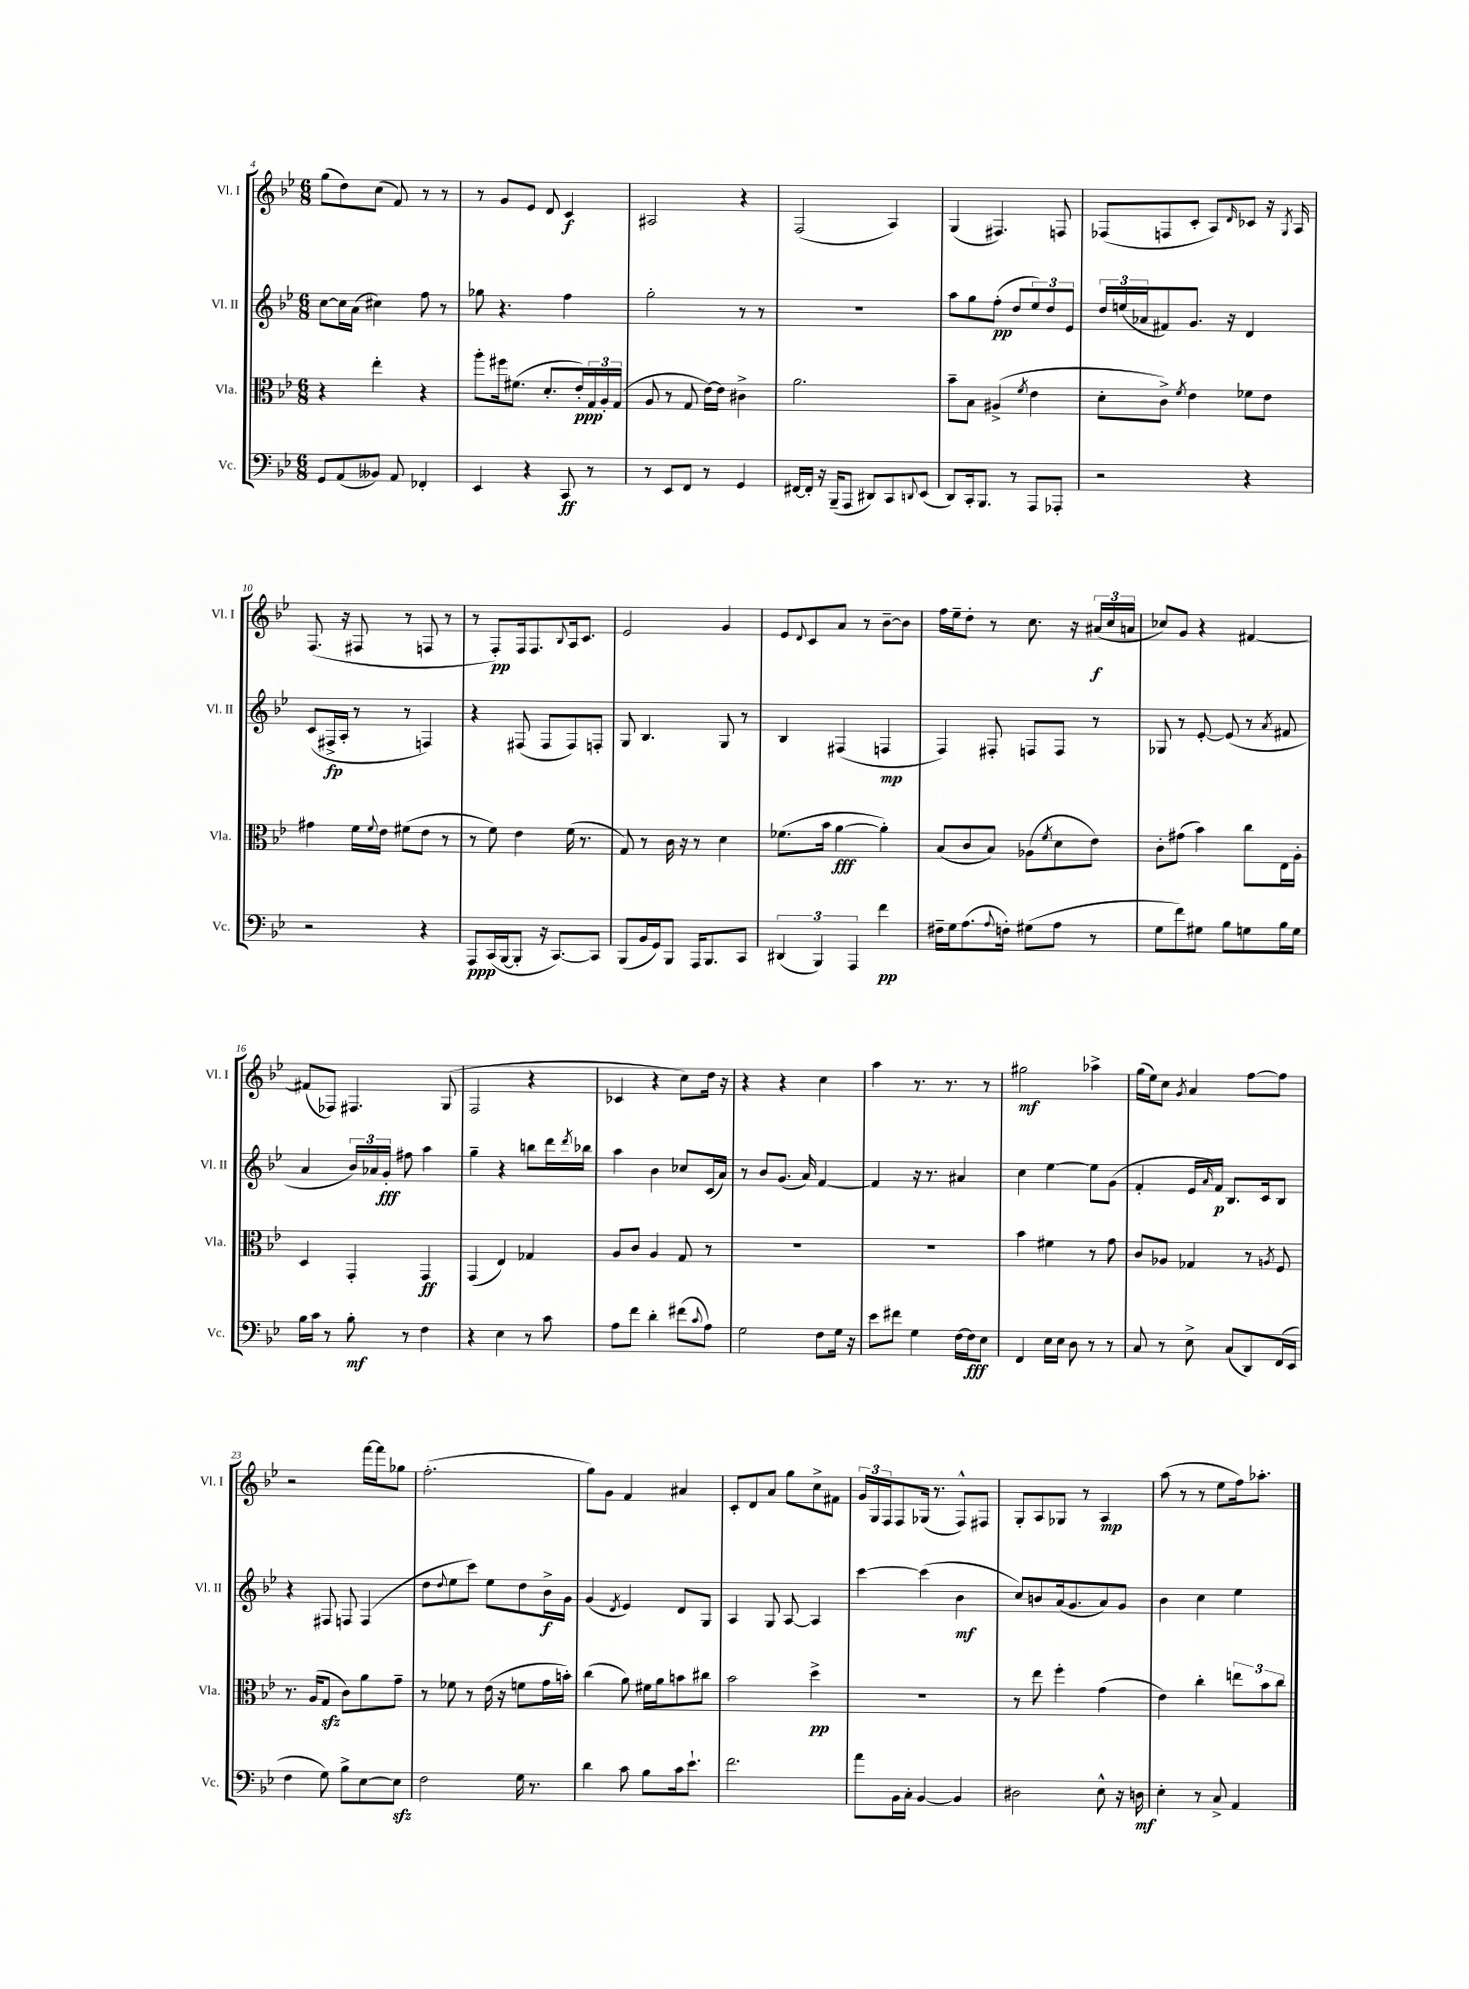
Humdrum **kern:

**kern	**dynam	**kern	**dynam	**kern	**dynam	**kern	**dynam
*part4	*part4	*part3	*part3	*part2	*part2	*part1	*part1
*staff4	*staff4	*staff3	*staff3	*staff2	*staff2	*staff1	*staff1
*I"Vc.	*	*I"Vla.	*	*I"Vl. II	*	*I"Vl. I	*
*I'Vc.	*	*I'Vla.	*	*I'Vl. II	*	*I'Vl. I	*
*clefF4	*	*clefC3	*	*clefG2	*	*clefG2	*
*k[b-e-]	*	*k[b-e-]	*	*k[b-e-]	*	*k[b-e-]	*
*M6/8	*	*M6/8	*	*M6/8	*	*M6/8	*
=4	=4	=4	=4	=4	=4	=4	=4
8GG/L	.	4r	.	[8cc\L	.	(8gg\L	.
(8AA/	.	.	.	16cc\L]	.	8dd\)	.
.	.	.	.	(16a\JJ	.	.	.
8BB--X/J)	.	4ee-'\	.	4cc#X\)	.	(8cc\J	.
8AA/	.	.	.	.	.	8f/)	.
4FF-X'/	.	4r	.	8ff\	.	8r	.
.	.	.	.	8r	.	8r	.
=5	=5	=5	=5	=5	=5	=5	=5
4EE-/	.	8aa'\L	.	8gg-X\	.	8r	.
.	.	16ff#X\k	.	4.r	.	8g/L	.
.	.	(8.f#X\J	.	.	.	.	.
4r	.	.	.	.	.	8e-/J	.
.	.	8.d'/L	.	.	.	8d/	.
8CC/	ff	.	.	4ff\	.	4c/	f
.	.	16e-'/L)	ppp	.	.	.	.
8r	.	24G/	.	.	.	.	.
.	.	24A'/	.	.	.	.	.
.	.	(24G/JJ	.	.	.	.	.
=6	=6	=6	=6	=6	=6	=6	=6
8r	.	8A/	.	2gg'\	.	2A#X/	.
8EE-/L	.	8r	.	.	.	.	.
8FF/J	.	8G/	.	.	.	.	.
8r	.	[16e-\LL)	.	.	.	.	.
.	.	16e-\JJ]	.	.	.	.	.
4GG/	.	4c#X^\	.	8r	.	4r	.
.	.	.	.	8r	.	.	.
=7	=7	=7	=7	=7	=7	=7	=7
[16FF#X/LL	.	2.a\	.	2.r	.	(2F/	.
16FF#'/JJ]	.	.	.	.	.	.	.
16r	.	.	.	.	.	.	.
(16BBB-~/KL	.	.	.	.	.	.	.
8AAA/J	.	.	.	.	.	.	.
8DD#X/L)	.	.	.	.	.	.	.
8CC/	.	.	.	.	.	4A/)	.
8qqDDn/	.	.	.	.	.	.	.
(8EE-/J	.	.	.	.	.	.	.
=8	=8	=8	=8	=8	=8	=8	=8
8DD/L)	.	8b-~\L	.	8aa\L	.	(4G/	.
16CC'/k	.	8B-\J	.	8gg\	.	.	.
8.BBB-/J	.	.	.	.	.	.	.
.	.	(4A#X^/	.	(8ff'\J	pp	4.F#X/)	.
8r	.	.	.	8dd/L	.	.	.
.	.	8qf/	.	.	.	.	.
8AAA/L	.	4e-\	.	12ee-/)	.	.	.
.	.	.	.	12dd/	.	.	.
8AAA-X'/J	.	.	.	.	.	8Fn/	.
.	.	.	.	12e-/J	.	.	.
=9	=9	=9	=9	=9	=9	=9	=9
2r	.	8d'\L	.	24dd/LL	.	(8F-X/L	.
.	.	.	.	(24een/	.	.	.
.	.	.	.	24a-X/J	.	.	.
.	.	8c^\J)	.	8f#X/)	.	8Fn/	.
.	.	8qf/	.	.	.	.	.
.	.	4e-\	.	8.g/J	.	8c'/J	.
.	.	.	.	.	.	8A/L)	.
.	.	.	.	16r	.	.	.
.	.	.	.	.	.	16qqd/	.
4r	.	8f-X\L	.	4d/	.	8c-X/J	.
.	.	8e-\J	.	.	.	16r	.
.	.	.	.	.	.	8qG/	.
.	.	.	.	.	.	16A/	.
!!LO:LB:g=z
=10	=10	=10	=10	=10	=10	=10	=10
2r	.	4g#X\	.	(8c/L	.	(8.F/	.
.	.	.	.	16F#X^/L	fp	.	.
.	.	.	.	16A'/JJ	.	16r	.
.	.	16f\LL	.	8r	.	8F#X/	.
.	.	8qqf/	.	.	.	.	.
.	.	16e-\JJ	.	.	.	.	.
.	.	(8f#X\L	.	8r	.	8r	.
4r	.	8e-\J	.	4Fn/)	.	8Fn/	.
.	.	8r	.	.	.	8r	.
=11	=11	=11	=11	=11	=11	=11	=11
8AAA/L	ppp	8r	.	4r	.	8r	.
(16CC/L	.	8f\)	.	.	.	8F'/L)	pp
[16BBB-/J	.	.	.	.	.	.	.
8BBB-'/J]	.	4e-\	.	(8F#X/	.	16F/k	.
.	.	.	.	.	.	8.F/	.
16r	.	.	.	8F#/L	.	.	.
[8.CC/L)	.	.	.	.	.	.	.
.	.	.	.	.	.	8qqB-/	.
.	.	(16f\	.	8F#/)	.	16A/k	.
.	.	8.r	.	.	.	8.c/J	.
8CC/J]	.	.	.	8Fn'/J	.	.	.
=12	=12	=12	=12	=12	=12	=12	=12
(8BBB-/L	.	8G/)	.	8G/	.	2e-/	.
16BB-/L	.	8r	.	4.B-/	.	.	.
16GG/J)	.	.	.	.	.	.	.
8BBB-/J	.	16c\	.	.	.	.	.
.	.	16r	.	.	.	.	.
16AAA/KL	.	8r	.	.	.	.	.
8.BBB-/	.	.	.	.	.	.	.
.	.	4d\	.	8G/	.	4g/	.
8CC/J	.	.	.	8r	.	.	.
=13	=13	=13	=13	=13	=13	=13	=13
(6DD#X/	.	(8.f-X\L	.	4B-/	.	8e-/L	.
.	.	.	.	.	.	8qqd/	.
.	.	.	.	.	.	8c/	.
6BBB-/)	.	.	.	.	.	.	.
.	.	16b-\Jk	.	.	.	.	.
.	.	[4a\	fff	(4F#X/	.	8a/J	.
6AAA/	.	.	.	.	.	.	.
.	.	.	.	.	.	8r	.
4f\	pp	4a'\])	.	4Fn/	mp	[8b-~\L	.
.	.	.	.	.	.	8b-\J]	.
=14	=14	=14	=14	=14	=14	=14	=14
16F#X~\LL	.	(8B-/L	.	4F/)	.	16ff\LL	.
16G\J	.	.	.	.	.	16ee-~\J	.
(8.A\	.	8c/	.	.	.	8dd'\J	.
.	.	8B-/J)	.	8F#X'/	.	8r	.
8qqA/	.	.	.	.	.	.	.
16Fn'\Jk)	.	.	.	.	.	.	.
(8G#X\L	.	(8A-X\L	.	8Fn/L	.	8.cc\	.
.	.	8qf/	.	.	.	.	.
8A\J	.	8d\	.	8F/J	.	.	.
.	.	.	.	.	.	16r	.
8r	.	8e-\J)	.	8r	.	(24a#X/LL	f
.	.	.	.	.	.	24cc/	.
.	.	.	.	.	.	24an/JJ	.
=15	=15	=15	=15	=15	=15	=15	=15
8G\L	.	8c'\L	.	8G-X/	.	8cc-X/L)	.
8f\)	.	(8g#X\J	.	8r	.	8g/J	.
8G#X\J	.	4b-\)	.	[8e-'/	.	4r	.
8B-\L	.	.	.	(8e-/]	.	.	.
8Gn\	.	8cc\L	.	8r	.	[4f#X/	.
.	.	.	.	8qa/	.	.	.
16B-\L	.	16E-\L	.	8f#X/	.	.	.
16G\JJ	.	16A'\JJ	.	.	.	.	.
!!LO:LB:g=z
=16	=16	=16	=16	=16	=16	=16	=16
16B-\LL	.	4D/	.	4a/	.	(8f#X/L]	.
16c\JJ	.	.	.	.	.	.	.
8r	.	.	.	.	.	8F-X/J)	.
8B-'\	mf	4GG'/	.	24b-/LL)	.	4.F#X/	.
.	.	.	.	24a-X/	.	.	.
.	.	.	.	24g'/JJ	fff	.	.
8r	.	.	.	8ff#X\	.	.	.
4F\	.	4GG/	ff	4aa\	.	.	.
.	.	.	.	.	.	(8G/	.
=17	=17	=17	=17	=17	=17	=17	=17
4r	.	(4GG/	.	4gg~\	.	2F/	.
4E-\	.	4E-/)	.	4r	.	.	.
8r	.	4G-X/	.	8bbn\L	.	4r	.
8c\	.	.	.	16ddd\L	.	.	.
.	.	.	.	8qddd/	.	.	.
.	.	.	.	16bb-X\JJ	.	.	.
=18	=18	=18	=18	=18	=18	=18	=18
8A\L	.	8A/L	.	4aa\	.	4c-X/	.
8f\J	.	8c/J	.	.	.	.	.
4d'\	.	4A/	.	4b-\	.	4r	.
(8f#X\L	.	8G/	.	8cc-X/L	.	8cc\L)	.
8qqc/	.	.	.	.	.	.	.
8A\J)	.	8r	.	(16c/L	.	16dd\Jk	.
.	.	.	.	16a/JJ)	.	16r	.
=19	=19	=19	=19	=19	=19	=19	=19
2G\	.	2.r	.	8r	.	4r	.
.	.	.	.	8b-/L	.	.	.
.	.	.	.	(8.g/J	.	4r	.
.	.	.	.	16a/)	.	.	.
8F\L	.	.	.	[4f/	.	4cc\	.
16G\Jk	.	.	.	.	.	.	.
16r	.	.	.	.	.	.	.
=20	=20	=20	=20	=20	=20	=20	=20
8e-\L	.	2.r	.	4f/]	.	4aa\	.
8f#X\J	.	.	.	.	.	.	.
4G\	.	.	.	16r	.	8.r	.
.	.	.	.	8.r	.	.	.
.	.	.	.	.	.	8.r	.
[16F\LL	.	.	.	4a#X/	.	.	.
16F\J]	fff	.	.	.	.	.	.
8E-\J	.	.	.	.	.	8r	.
=21	=21	=21	=21	=21	=21	=21	=21
4FF/	.	4b-\	.	4cc\	.	2gg#X\	mf
16E-\LL	.	4f#X\	.	[4ee-\	.	.	.
16E-\JJ	.	.	.	.	.	.	.
8D\	.	.	.	.	.	.	.
8r	.	8r	.	8ee-\L]	.	4aa-X^\	.
8r	.	8g\	.	(8g\J	.	.	.
=22	=22	=22	=22	=22	=22	=22	=22
8C/	.	8c/L	.	4f'/	.	(16gg\LL	.
.	.	.	.	.	.	16ee-\J)	.
8r	.	8A-X/J	.	.	.	8cc\J	.
.	.	.	.	.	.	8qg/	.
8E-^\	.	4G-X/	.	16e-/LL	.	4a/	.
.	.	.	.	16qqa/	.	.	.
.	.	.	.	16f/JJ)	p	.	.
(8C/L	.	.	.	8.B-/L	.	.	.
8DD/)	.	8r	.	.	.	[8ff\L	.
.	.	.	.	16c/k	.	.	.
.	.	8qAn/	.	.	.	.	.
(16FF/L	.	8F/	.	8B-/J	.	8ff\J]	.
16EE-/JJ	.	.	.	.	.	.	.
!!LO:LB:g=z
=23	=23	=23	=23	=23	=23	=23	=23
4F\	.	8.r	.	4r	.	2r	.
.	.	(16A/KL	.	.	.	.	.
8G\)	.	8Gzz/J	.	8F#X/	.	.	.
8B-^\L	.	8c\L)	.	8Fn/	.	.	.
[8E-\	.	8a\	.	(4F/	.	[16fff\LL	.
.	.	.	.	.	.	16fff\J]	.
8E-zz\J]	.	8g~\J	.	.	.	8gg-X\J	.
=24	=24	=24	=24	=24	=24	=24	=24
2F\	.	8r	.	8dd\L	.	(2.ff'\	.
.	.	.	.	8qqdd/	.	.	.
.	.	8f-X\	.	8ee-\	.	.	.
.	.	8r	.	8ccc\J)	.	.	.
.	.	(16e-\	.	8ee-\L	.	.	.
.	.	16r	.	.	.	.	.
16G\	.	8fn\L	.	8dd\	.	.	.
8.r	.	.	.	.	.	.	.
.	.	16g\L	.	16b-^\L	f	.	.
.	.	16bn'\JJ)	.	16g\JJ	.	.	.
=25	=25	=25	=25	=25	=25	=25	=25
4d\	.	(4cc\	.	(4g/	.	8gg\L)	.
.	.	.	.	.	.	8g\J	.
.	.	.	.	8qd/	.	.	.
8c\	.	8a\)	.	4e-/)	.	4f/	.
8B-\L	.	16f#X\LL	.	.	.	.	.
.	.	16a\J	.	.	.	.	.
16c\k	.	8bn\	.	8d/L	.	4a#X/	.
8.e-`\J	.	.	.	.	.	.	.
.	.	8cc#X\J	.	8G/J	.	.	.
=26	=26	=26	=26	=26	=26	=26	=26
2.f\	.	2b-\	.	4A/	.	8c'/L	.
.	.	.	.	.	.	8d/	.
.	.	.	.	8G/	.	8a/J	.
.	.	.	.	[8A/	.	8gg\L	.
.	.	4dd^\	pp	4A/]	.	8cc^\	.
.	.	.	.	.	.	8f#X\J	.
=27	=27	=27	=27	=27	=27	=27	=27
8a\L	.	2.r	.	[4ccc\	.	24g/LL	.
.	.	.	.	.	.	24G/	.
.	.	.	.	.	.	24F/J	.
16BB-\L	.	.	.	.	.	8F/	.
16C'\JJ	.	.	.	.	.	.	.
[4BB-/	.	.	.	(4ccc\]	.	(16G-X/Jk	.
.	.	.	.	.	.	8.r	.
4BB-/]	.	.	.	4b-\	mf	8F^^/L)	.
.	.	.	.	.	.	8F#X/J	.
=28	=28	=28	=28	=28	=28	=28	=28
2D#X\	.	8r	.	8cc/L)	.	8G'/L	.
.	.	8ee-\	.	8bn/	.	8A/	.
.	.	4ff'\	.	(16a/k	.	8G-X/J	.
.	.	.	.	8.g/	.	.	.
.	.	.	.	.	.	8r	.
8E-^^\	.	(4g\	.	8a/)	.	4A/	mp
16r	.	.	.	8g/J	.	.	.
16Dn\	mf	.	.	.	.	.	.
=29	=29	=29	=29	=29	=29	=29	=29
4E-'\	.	4e-\)	.	4b-\	.	(8aa\	.
.	.	.	.	.	.	8r	.
8r	.	4cc'\	.	4cc\	.	8r	.
8C^/	.	.	.	.	.	8ee-\L	.
4AA/	.	12een\L	.	4ee-\	.	16ff\k)	.
.	.	.	.	.	.	8.aa-X'\J	.
.	.	12b-\	.	.	.	.	.
.	.	12cc\J	.	.	.	.	.
==	==	==	==	==	==	==	==
*-	*-	*-	*-	*-	*-	*-	*-
